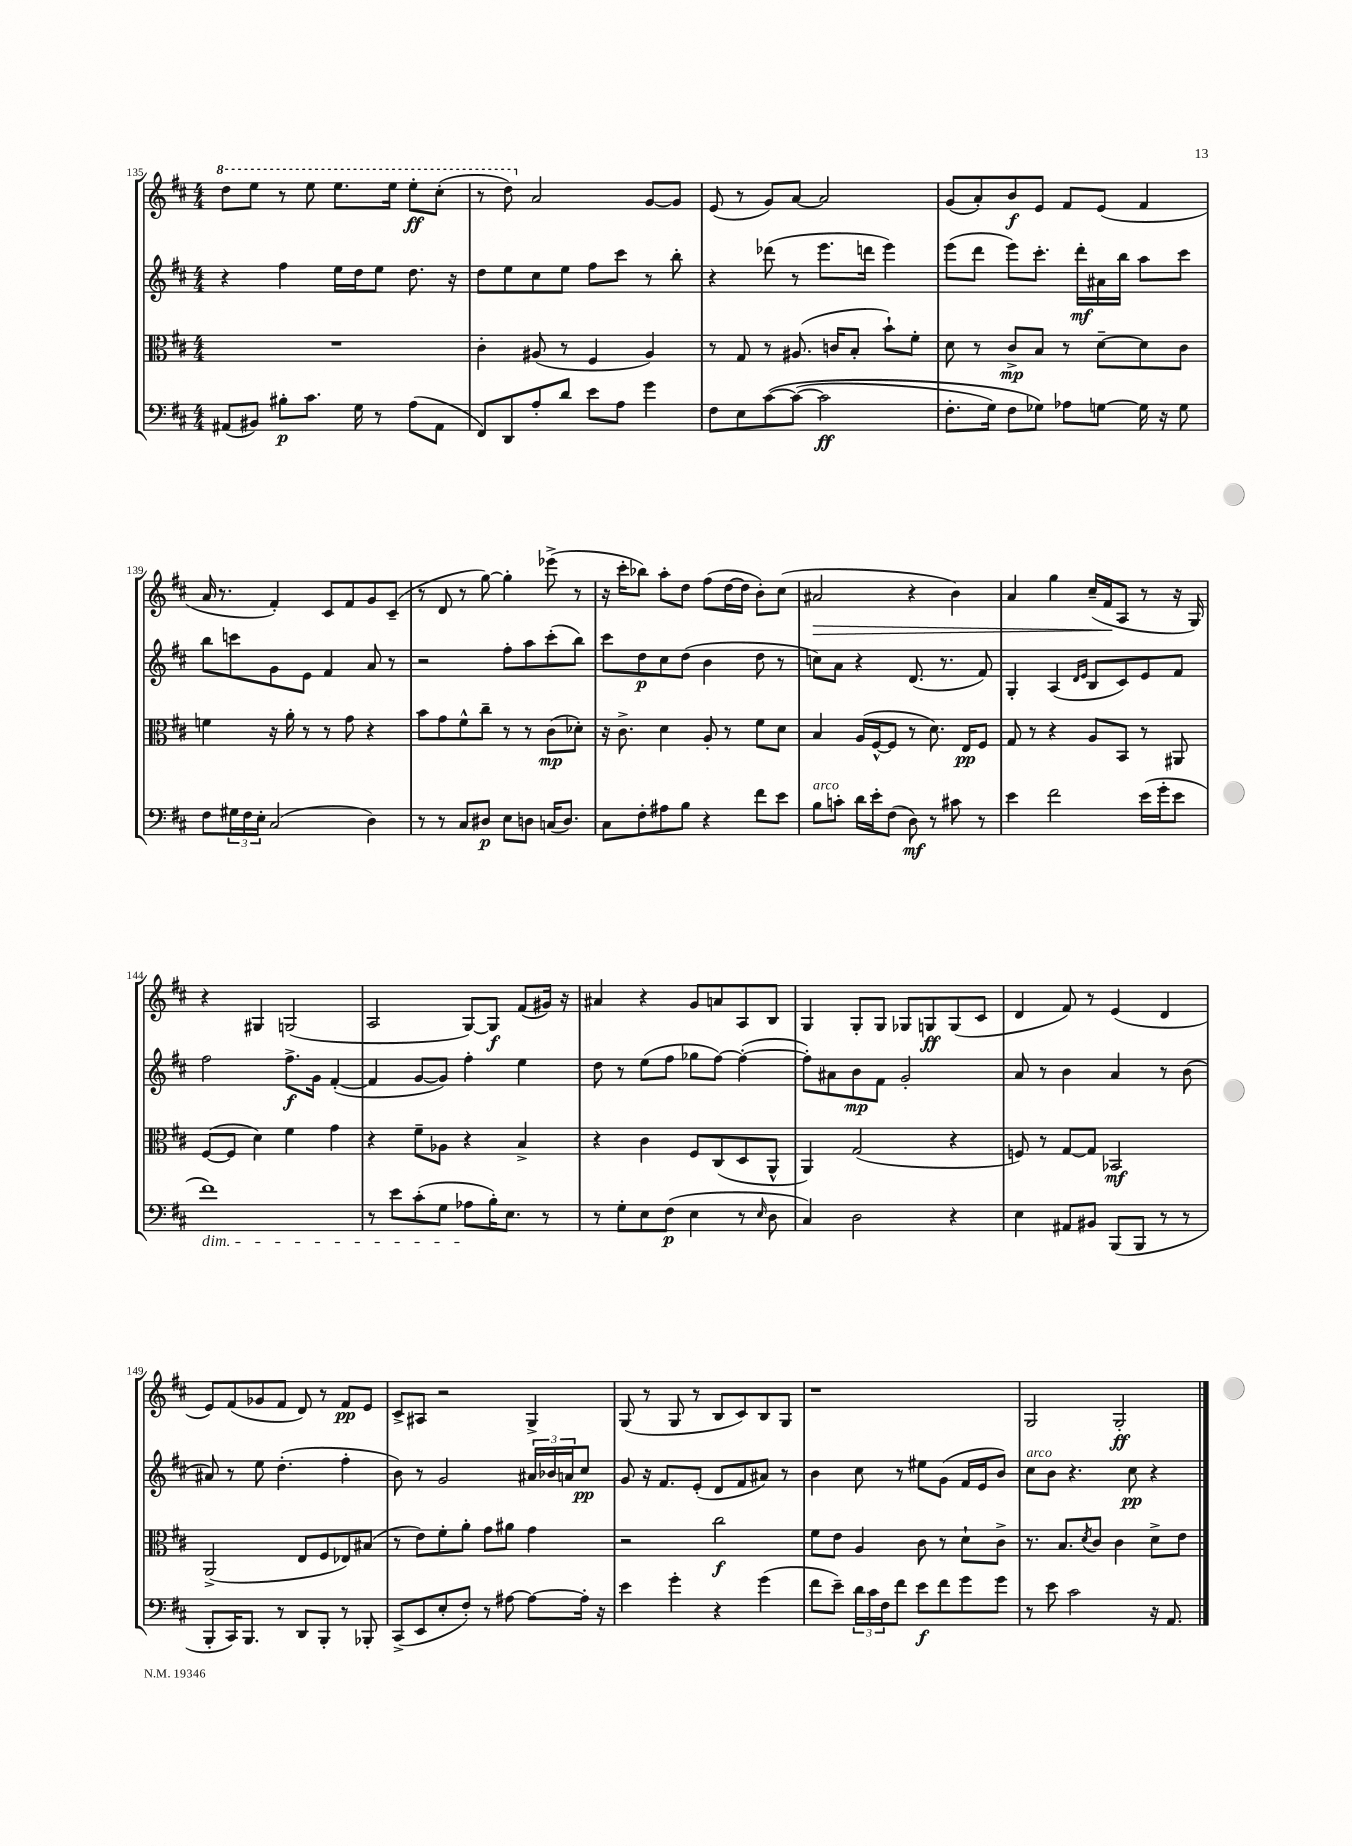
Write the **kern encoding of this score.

**kern	**kern	**kern	**kern
*staff4	*staff3	*staff2	*staff1
*clefF4	*clefC3	*clefG2	*clefG2
*k[f#c#]	*k[f#c#]	*k[f#c#]	*k[f#c#]
*M4/4	*M4/4	*M4/4	*M4/4
(8AA#/L	1r	4r	8ddd\L
8BB#/J)	.	.	8eee\J
8B#'\L	.	4ff#\	8r
8.c#\J	.	.	8eee\
.	.	16ee\LL	8.eee\L
16G\	.	16dd\J	.
8r	.	8ee\J	.
.	.	.	16eee\Jk
(8A\L	.	8.dd\	8eee'\L
8AA#\J	.	.	(8ccc#'\J
.	.	16r	.
=	=	=	=
8FF#/L)	4c#'\	8dd\L	8r
8DD/	.	8ee\	8ddd\)
8A'/	(8A#/	8cc#\	2a/
8d/J	8r	8ee\J	.
8e\L	4F#/	8ff#\L	.
8A\J	.	8ccc#\J	.
4g\	4A#/)	8r	[8g/L
.	.	8bb'\	8g/]J
=	=	=	=
8F#\L	8r	4r	(8e/
8E\	8G/	.	8r
&([8c#\	8r	(8ddd-\	8g/L)
(8c#\_J	(8.A#/	8r	[8a/J
2c#\]	.	8.eee\L	2a/]
.	16c/LK	.	.
.	8B'/J	.	.
.	.	16ddd\Jk	.
.	8b`\L)	4eee\)	.
.	8f#'\J	.	.
=	=	=	=
8.F#'\L	8d\	(8eee\L	(8g/L
.	8r	8ddd\J	8a'/)
16G\Jk)	.	.	.
8F#\L	8c#^/L	8eee\L)	8b/
8G-\J&)	8B/J	8.ccc#'\J	8e/J
8A-\L	8r	.	8f#/L
.	.	16ddd'\LL	.
[8G\J	[8d~\L	16a#\	(8e/J
.	.	16bb\JJ	.
16G\]	8d\]	8aa\L	4f#/
16r	.	.	.
8G\	8c#\J	8ccc#\J	.
=	=	=	=
8F#\L	4f\	8bb\L	16a/
.	.	.	8.r
24G#\L	.	8ccc\	.
24F#\	.	.	.
24E'\JJ	.	.	.
(2C#/	16r	8g\	4f#'/)
.	16a'\	.	.
.	8r	8e\J	.
.	8r	4f#/	8c#/L
.	8g\	.	8f#/
4D\)	4r	8a/	8g/
.	.	8r	(8c#~/J
=	=	=	=
8r	8b\L	2r	8r
8r	8g\	.	8d/
8C#/L	8f#^^\	.	8r
8D#/J	8cc#~\J	.	[8gg\)
8E\L	8r	8ff#'\L	4gg'\]
8D\J	8r	8aa\	.
(16C/LK	(8c#\L	(8ccc#'\	(8eee-^\
8.D/J)	.	.	.
.	8d-'\J)	8bb\J)	8r
=	=	=	=
8C#\L	16r	8ccc#\L	16r
.	8.c#^\	.	16ccc#'\LK
8F#'\	.	8dd\	8bb-\J)
8A#\	4d\	8cc#\	8aa'\L
8B\J	.	(8dd\J	8dd\J
4r	8A'/	4b\	(8ff#\L
.	8r	.	[16dd\L
.	.	.	16dd\]JJ
8f#\L	8f#\L	8dd\	8b'\L)
8e\J	8d\J	8r	(8cc#\J
=	=	=	=
8B\L	4B/	8cc\L)	2a#/
8c'\J	.	8a\J	.
16d\LL	(16A/LL	4r	.
16e'\J	[16F#^^/J	.	.
(8F#\J	8F#/]J	.	.
8D\)	8r	(8.d/	4r
8r	8.d\)	.	.
.	.	8.r	.
8c#\	.	.	4b\)
.	16E/LK	.	.
8r	8F#/J	8f#/)	.
=	=	=	=
4e\	8G/	4G'/	4a/
.	8r	.	.
2f#\	4r	(4A/	4gg\
.	.	16qqd/LL	.
.	.	16qqe/JJ	.
.	8A/L	8B/L	(16cc#~/LL
.	.	.	16f#/J
.	8BB/J	8c#/)	8A/J
(16e\LL	8r	8e/	8r
16g'\J	.	.	.
8e\J	8AA#/	8f#/J	16r
.	.	.	16G/)
=	=	=	=
1f#)	([8F#/L	2ff#\	4r
.	8F#/]J	.	.
.	4d\)	.	4G#/
.	4f#\	8.ff#^\L	(2G/
.	.	16g\Jk	.
.	4g\	([4f#'/	.
=	=	=	=
8r	4r	4f#/]	2A/
8e\L	.	.	.
(8c#'\	8f#~\L	[8g/L	.
8G\J	8A-\J	8g/]J)	.
8A-\L	4r	4ff#'\	[8G/L)
16B'\K)	.	.	8G/]J
8.E\J	.	.	.
.	4B^/	4ee\	(8f#/L
8r	.	.	16g#/Jk)
.	.	.	16r
=	=	=	=
8r	4r	8dd\	4a#/
8G'\L	.	8r	.
8E\	4c#\	(8ee\L	4r
(8F#\J	.	8ff#\J	.
4E\	8F#/L	8gg-\L	8g/L
.	(8C#/	[8ff#\J)	8a/
8r	8D/	(4ff#'\_	8A/
16qqE/	.	.	.
8D\	8AA^^/J	.	8B/J
=	=	=	=
4C#/)	4AA/)	8ff#'\]L)	4G/
.	.	8a#\	.
2D\	(2G/	8b\	8G'/L
.	.	8f#\J	8G/J
.	.	2g'/	8G-/L
.	.	.	8G/
4r	4r	.	(8G/
.	.	.	8c#/J
=	=	=	=
4E\	8F/)	8a/	4d/
.	8r	8r	.
8AA#/L	[8G/L	4b\	8f#/)
8BB#/J	8G/]J	.	8r
(8BBB/L	2BB-/	4a/	(4e/
8BBB/J	.	.	.
8r	.	8r	4d/
8r	.	(8b\	.
=	=	=	=
8BBB'/L	(2AA^/	8a#/)	8e/L)
16CC#/K)	.	8r	(8f#/
8.BBB/J	.	.	.
.	.	8ee\	8g-/
8r	.	(4.dd'\	8f#/J
8DD/L	8E/L	.	8d/)
8BBB'/J	8F#/	.	8r
8r	8E-/)	4ff#'\	8f#/L
8BBB-'/	(8B#/J	.	8e/J
=	=	=	=
(8CC#^/L	8r	8b\)	8c#^/L
8EE/	8e\L)	8r	8A#/J
8E'/	8f#'\	2g/	2r
8F#'/J)	8a'\J	.	.
8r	8g\L	.	.
[8A#\	8a#\J	.	.
8A#\_L	4g\	24a#/LL	4G^/
.	.	24b-/	.
.	.	24a/J	.
16A#'\]Jk	.	8cc#/J	.
16r	.	.	.
=	=	=	=
4e\	2r	8g/	(8G/
.	.	16r	8r
.	.	8.f#/L	.
4g'\	.	.	8G/
.	.	(8e'/J	8r
4r	2cc#\	8d/L	8B/L
.	.	8f#/	8c#/)
(4g\	.	8a#/J)	8B/
.	.	8r	8G/J
=	=	=	=
8f#\L	8f#\L	4b\	1r
8e~\J)	8e\J	.	.
24d\LL	4A/	8cc#\	.
24c#\	.	.	.
24F#\J	.	.	.
8f#\J	.	8r	.
8e\L	8c#\	8ee#\L	.
8f#\	8r	(8g\J	.
8g\	8d`\L	16f#/LL	.
.	.	16e/J	.
8g\J	8c#^\J	8b/J)	.
=	=	=	=
8r	8.r	8cc#\L	2G/
8e\	.	8b\J	.
.	8.B/L	.	.
2c#\	.	4.r	.
.	8qd/	.	.
.	8c#/J	.	.
.	4c#\	.	2G'/
.	.	8cc#\	.
16r	8d^\L	4r	.
8.AA/	.	.	.
.	8e\J	.	.
==	==	==	==
*-	*-	*-	*-
